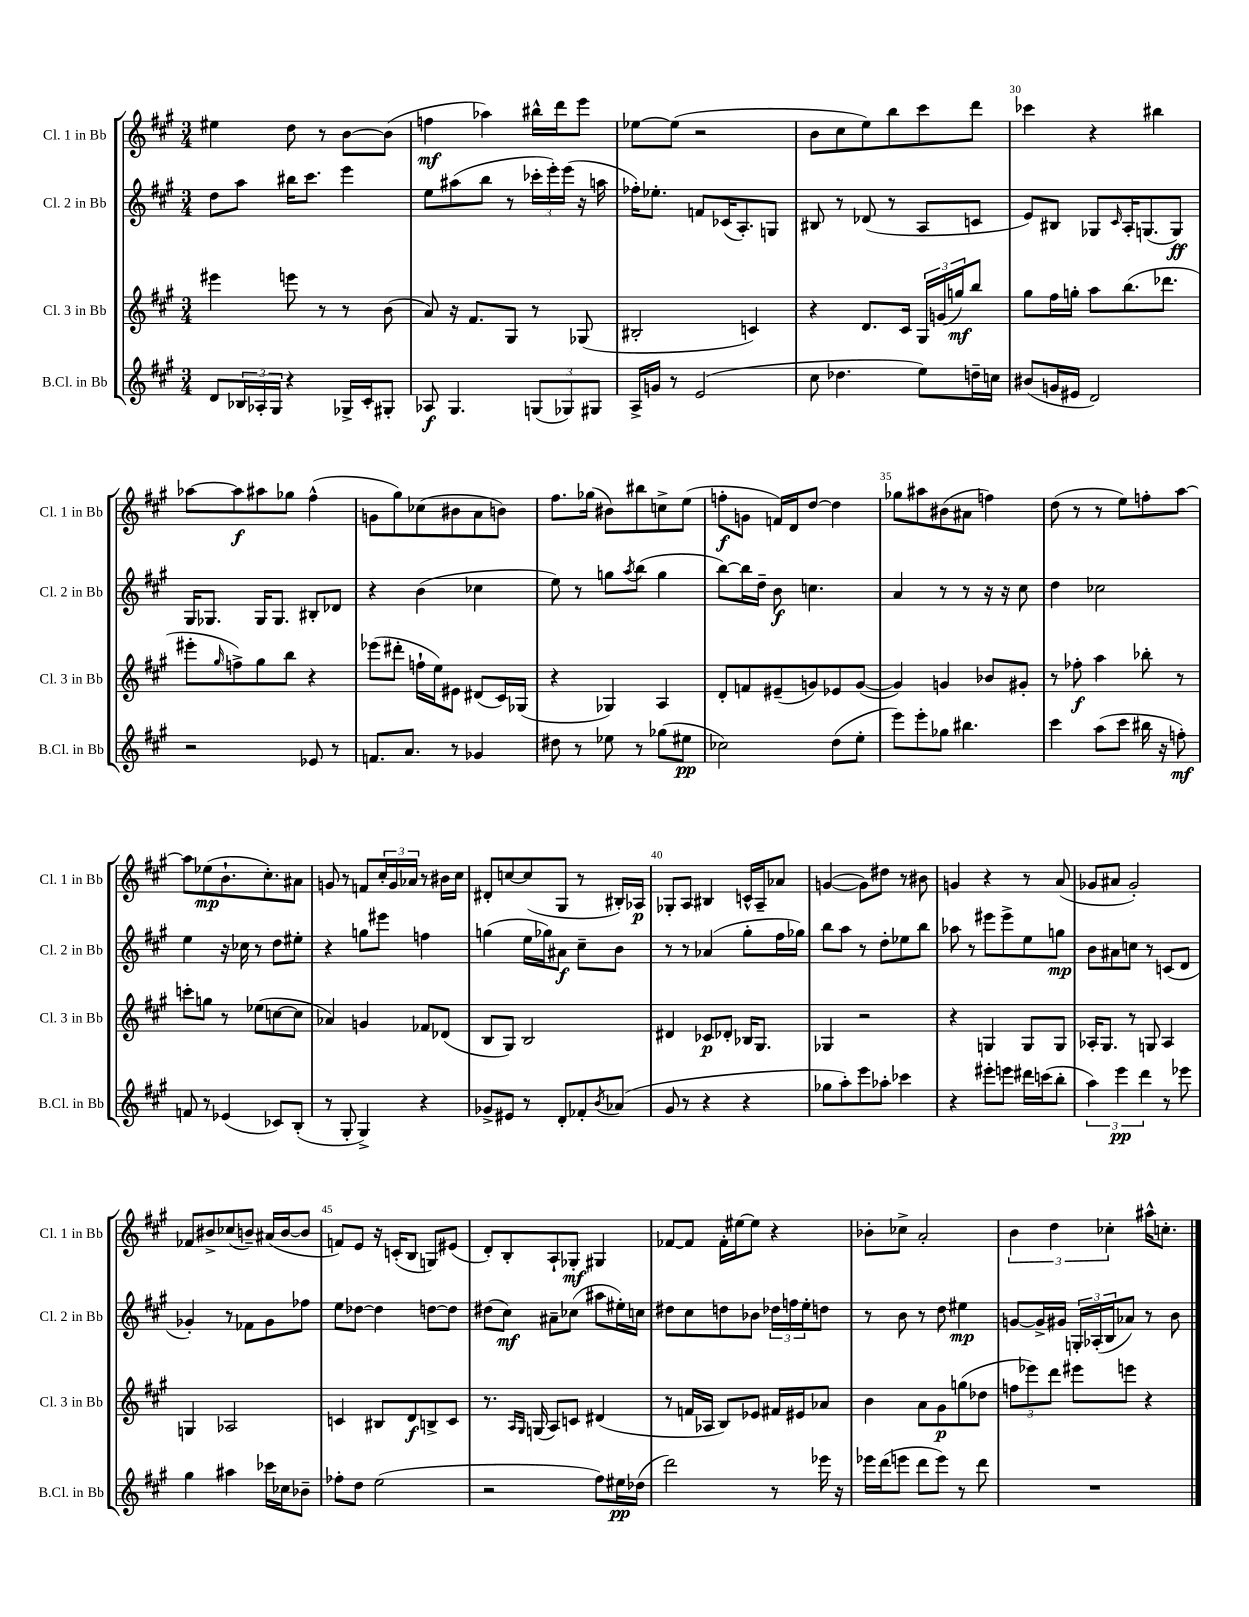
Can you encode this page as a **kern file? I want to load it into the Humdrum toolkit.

**kern	**dynam	**kern	**dynam	**kern	**dynam	**kern	**dynam
*part4	*part4	*part3	*part3	*part2	*part2	*part1	*part1
*staff4	*staff4	*staff3	*staff3	*staff2	*staff2	*staff1	*staff1
*I"B.Cl. in Bb	*	*I"Cl. 3 in Bb	*	*I"Cl. 2 in Bb	*	*I"Cl. 1 in Bb	*
*I'B.Cl. in Bb	*	*I'Cl. 3 in Bb	*	*I'Cl. 2 in Bb	*	*I'Cl. 1 in Bb	*
*clefG2	*	*clefG2	*	*clefG2	*	*clefG2	*
*k[f#c#g#]	*	*k[f#c#g#]	*	*k[f#c#g#]	*	*k[f#c#g#]	*
*M3/4	*	*M3/4	*	*M3/4	*	*M3/4	*
=26	=26	=26	=26	=26	=26	=26	=26
8d/L	.	4eee#X\	.	8dd\L	.	4ee#X\	.
24B-X/L	.	.	.	8aa\J	.	.	.
24A-X'/	.	.	.	.	.	.	.
24G#/JJ	.	.	.	.	.	.	.
4r	.	8eeen\	.	16bb#X\KL	.	8dd\	.
.	.	.	.	8.ccc#\J	.	.	.
.	.	8r	.	.	.	8r	.
16G-X^/LL	.	8r	.	4eee\	.	[8b\L	.
16c#'/J	.	.	.	.	.	.	.
8G#X'/J	.	(8b\	.	.	.	(8b\J]	.
=27	=27	=27	=27	=27	=27	=27	=27
8A-X/	f	8a/)	.	8ee\L	.	4ffn\	mf
4.G#/	.	16r	.	(8aa#X\	.	.	.
.	.	8.f#/L	.	.	.	.	.
.	.	.	.	8bb\J	.	4aa-X\)	.
.	.	8G#/J	.	8r	.	.	.
(12Gn/L	.	8r	.	24ccc-X'\LL	.	16bb#X^^\LL	.
.	.	.	.	24eee'\)	.	.	.
.	.	.	.	.	.	16ddd\J	.
12G-X/)	.	.	.	(24eee\JJ	.	.	.
.	.	(8G-X/	.	16r	.	8eee\J	.
12G#X/J	.	.	.	.	.	.	.
.	.	.	.	16aan\	.	.	.
=28	=28	=28	=28	=28	=28	=28	=28
16A^/LL	.	2B#X'/	.	16ff-X'\KL)	.	[8ee-X\L	.
16gn/JJ	.	.	.	8.ee-X'\J	.	.	.
8r	.	.	.	.	.	(8ee-\J]	.
(2e/	.	.	.	8fn/L	.	2r	.
.	.	.	.	(16c-X/K	.	.	.
.	.	.	.	8.A'/)	.	.	.
.	.	4cn/)	.	.	.	.	.
.	.	.	.	8Gn/J	.	.	.
=29	=29	=29	=29	=29	=29	=29	=29
8cc#\	.	4r	.	8B#X/	.	8b\L	.
4.dd-X\	.	.	.	8r	.	8cc#\	.
.	.	8.d/L	.	(8d-X/	.	8ee\)	.
.	.	.	.	8r	.	8bb\	.
.	.	16c#/Jk	.	.	.	.	.
8ee\L)	.	24G#/LL	.	8A/L	.	8ccc#\	.
.	.	(24gn/	.	.	.	.	.
.	.	24ggn/J)	mf	.	.	.	.
16ddn~\L	.	8bb/J	.	8cn/J	.	8ddd\J	.
16ccn\JJ	.	.	.	.	.	.	.
=30	=30	=30	=30	=30	=30	=30	=30
(8b#X/L	.	8gg#\L	.	8e/L)	.	4ccc-X\	.
16gn/L	.	16ff#\L	.	8B#X/J	.	.	.
16e#X/JJ	.	16ggn'\JJ	.	.	.	.	.
2d/)	.	8aa\L	.	8G-X/L	.	4r	.
.	.	.	.	16qqc#/	.	.	.
.	.	(8.bb\	.	16A'/K	.	.	.
.	.	.	.	(8.Gn/	.	.	.
.	.	.	.	.	.	4bb#X\	.
.	.	8.ddd-X\J	.	.	.	.	.
.	.	.	.	8G/J)	ff	.	.
!!LO:LB:g=z
=31	=31	=31	=31	=31	=31	=31	=31
2r	.	8eee#X'\L	.	16G#/KL	.	[8aa-X\L	.
.	.	.	.	8.G-X/J	.	.	.
.	.	16qqgg#/	.	.	.	.	.
.	.	8ffn^\)	.	.	.	8aa-\]	f
.	.	8gg#\	.	16G-/KL	.	8aa#X\	.
.	.	.	.	8.G-/J	.	.	.
.	.	8bb\J	.	.	.	8gg-X\J	.
8e-X/	.	4r	.	8B#X'/L	.	(4ff#^^\	.
8r	.	.	.	8d-X/J	.	.	.
=32	=32	=32	=32	=32	=32	=32	=32
8.fn/L	.	(8eee-X\L	.	4r	.	8gn\L	.
.	.	8ddd#X'\J	.	.	.	8gg#\)	.
8.a/J	.	.	.	.	.	.	.
.	.	16ffn`\LL	.	(4b\	.	(8cc-X\	.
.	.	16ee\J)	.	.	.	.	.
8r	.	8e#X\J	.	.	.	8b#X\	.
4g-X/	.	(8d#X/L	.	4cc-X\	.	8a\	.
.	.	16c#/L)	.	.	.	8bn\J)	.
.	.	(16G-X/JJ	.	.	.	.	.
=33	=33	=33	=33	=33	=33	=33	=33
8dd#X\	.	4r	.	8ee\)	.	8.ff#\L	.
8r	.	.	.	8r	.	.	.
.	.	.	.	.	.	(16gg-X\Jk	.
8ee-X\	.	4G-X/)	.	8ggn\L	.	8b#X\L)	.
.	.	.	.	8qaa/	.	.	.
8r	.	.	.	(8bb\J	.	8bb#X\	.
(8gg-X\L	.	4A/	.	4gg\	.	8ccn^\	.
8ee#X\J	pp	.	.	.	.	(8ee\J	.
=34	=34	=34	=34	=34	=34	=34	=34
2cc-X\)	.	8d'/L	.	[8bb\L)	.	8ffn'\L	f
.	.	8fn/	.	16bb\L]	.	8gn\J	.
.	.	.	.	16dd~\JJ	.	.	.
.	.	(8e#X~/	.	8b\	f	16fn/LL)	.
.	.	.	.	.	.	16d/J	.
.	.	8gn/)	.	4.ccn\	.	[8dd/J	.
(8dd\L	.	8e-X/	.	.	.	4dd\]	.
8ee'\J	.	([8g/J	.	.	.	.	.
=35	=35	=35	=35	=35	=35	=35	=35
8eee\L)	.	4g/])	.	4a/	.	8gg-X\L	.
8eee'\	.	.	.	.	.	8aa#X\	.
8gg-X\J	.	4gn/	.	8r	.	(8b#X\	.
4.bb#X\	.	.	.	8r	.	8a#X\J	.
.	.	8b-X/L	.	16r	.	4ffn\)	.
.	.	.	.	16r	.	.	.
.	.	8g#X'/J	.	8cc#\	.	.	.
=36	=36	=36	=36	=36	=36	=36	=36
4ccc#\	.	8r	.	4dd\	.	(8dd\	.
.	.	8ff-X'\	f	.	.	8r	.
(8aa\L	.	4aa\	.	2cc-X\	.	8r	.
8ccc#\J	.	.	.	.	.	8ee\L)	.
16bb#X\	.	8bb-X'\	.	.	.	8ffn'\	.
16r	.	.	.	.	.	.	.
8ffn'\)	mf	8r	.	.	.	[8aa\J	.
!!LO:LB:g=z
=37	=37	=37	=37	=37	=37	=37	=37
8fn/	.	8cccn'\L	.	4ee\	.	8aa\L]	.
8r	.	8ggn\J	.	.	.	(8ee-X\	mp
(4e-X/	.	8r	.	16r	.	8.b`\	.
.	.	.	.	16cc-X\	.	.	.
.	.	(8ee-X\L	.	8r	.	.	.
.	.	.	.	.	.	8.cc#'\)	.
8c-X/L)	.	[8ccn\	.	8dd\L	.	.	.
(8B'/J	.	8cc\J]	.	8ee#X'\J	.	8a#X\J	.
=38	=38	=38	=38	=38	=38	=38	=38
8r	.	4a-X/)	.	4r	.	8gn/	.
8G#'/	.	.	.	.	.	8r	.
4G#^/)	.	4gn/	.	8ggn\L	.	8fn/L	.
.	.	.	.	8eee#X\J	.	24cc#'/L	.
.	.	.	.	.	.	24g/	.
.	.	.	.	.	.	24a-X/JJ	.
4r	.	8f-X/L	.	4ffn\	.	8r	.
.	.	(8d-X/J	.	.	.	16b#X\LL	.
.	.	.	.	.	.	16cc#\JJ	.
=39	=39	=39	=39	=39	=39	=39	=39
8g-X^/L	.	8B/L	.	(4ggn\	.	8d#X'/L	.
8e#X/J	.	8G#/J)	.	.	.	[8ccn/	.
8r	.	2B/	.	16ee\LL	.	(8cc/]	.
.	.	.	.	16gg-X\J)	.	.	.
8d'/L	.	.	.	8a#X\J	f	8G#/J	.
8f-X'/	.	.	.	8cc#~\L	.	8r	.
8qb/	.	.	.	.	.	.	.
(8a-X/J	.	.	.	8b\J	.	16B#X'/LL)	.
.	.	.	.	.	.	16A-X/JJ	p
=40	=40	=40	=40	=40	=40	=40	=40
8g#/	.	4d#X/	.	8r	.	8G-X'/L	.
8r	.	.	.	8r	.	8A/J	.
4r	.	8c-X/L	p	(4a-X/	.	4B#X/	.
.	.	8d-X'/J	.	.	.	.	.
4r	.	16B-X/KL	.	8gg#'\L	.	16cn^^/LL	.
.	.	8.G#/J	.	.	.	16A~/J	.
.	.	.	.	16ff#\L	.	8a-X/J	.
.	.	.	.	16gg-X\JJ)	.	.	.
=41	=41	=41	=41	=41	=41	=41	=41
8gg-X\L	.	4G-X/	.	8bb\L	.	([4gn/	.
8aa'\)	.	.	.	8aa\J	.	.	.
8eee\	.	2r	.	8r	.	8g\L])	.
8aa-X'\J	.	.	.	8dd'\L	.	8dd#X\J	.
4ccc-X\	.	.	.	8ee-X\	.	8r	.
.	.	.	.	8bb\J	.	8b#X\	.
=42	=42	=42	=42	=42	=42	=42	=42
4r	.	4r	.	8aa-X\	.	4gn/	.
.	.	.	.	8r	.	.	.
8eee#X'\L	.	4Gn/	.	8eee#X\L	.	4r	.
8eeen\J	.	.	.	8eee#^\	.	.	.
16ddd#X\LL	.	8G/L	.	8ee\	.	8r	.
(16cccn\J	.	.	.	.	.	.	.
8bb'\J	.	8G/J	.	8ggn\J	mp	(8a/	.
=43	=43	=43	=43	=43	=43	=43	=43
6aa\)	.	16A-X'/KL	.	8b\L	.	8g-X/L	.
.	.	8.G#/J	.	.	.	.	.
.	.	.	.	8a#X\	.	8a#X/J	.
6eee\	pp	.	.	.	.	.	.
.	.	8r	.	8ccn\J	.	2g-'/)	.
6ddd\	.	.	.	.	.	.	.
.	.	8Gn/	.	8r	.	.	.
8r	.	4A-/	.	(8cn/L	.	.	.
8eee-X\	.	.	.	8d/J	.	.	.
!!LO:LB:g=z
=44	=44	=44	=44	=44	=44	=44	=44
4gg#\	.	4Gn/	.	4g-X'/)	.	8f-X/L	.
.	.	.	.	.	.	8b#X^/	.
4aa#X\	.	2A-X/	.	8r	.	(8cc-X/	.
.	.	.	.	8f-X\L	.	8bn~/J)	.
16ccc-X\LL	.	.	.	8g-\	.	(16a#X/LL	.
16cc-X\J	.	.	.	.	.	[16b/J	.
8b-X~\J	.	.	.	8ff-X\J	.	8b/J]	.
=45	=45	=45	=45	=45	=45	=45	=45
8ff-X'\L	.	4cn/	.	8ee\L	.	8fn/L)	.
8dd\J	.	.	.	[8dd-X\J	.	8e/J	.
(2ee\	.	8B#X/L	.	4dd-\]	.	16r	.
.	.	.	.	.	.	(16cn'/KL	.
.	.	8d/	f	.	.	8B/J	.
.	.	8Bn^/	.	[8ddn\L	.	8Gn/L)	.
.	.	8c/J	.	8dd\J]	.	(8e#X/J	.
=46	=46	=46	=46	=46	=46	=46	=46
2r	.	8.r	.	(8dd#X\L	.	8d'/L)	.
.	.	.	.	8cc#\J)	mf	8B'/	.
.	.	16qqA/LL	.	.	.	.	.
.	.	16qqG#/JJ	.	.	.	.	.
.	.	(16Gn/	.	.	.	.	.
.	.	8A/L)	.	8a#X~\L	.	8A`/	.
.	.	8cn/J	.	(8cc-X\J	.	8G-X'/J	mf
8ff#\L)	.	(4d#X/	.	8aa#X\L	.	4G#X/	.
16ee#X\L	pp	.	.	16ee#X'\L)	.	.	.
(16dd-X\JJ	.	.	.	16ccn\JJ	.	.	.
=47	=47	=47	=47	=47	=47	=47	=47
2ddd\)	.	8r	.	8dd#X\L	.	[8f-X/L	.
.	.	16fn/LL	.	8cc#\	.	8f-/J]	.
.	.	16A-X/JJ	.	.	.	.	.
.	.	8B/L)	.	8ddn\	.	16f-'\LL	.
.	.	.	.	.	.	[16ee#X\J	.
.	.	8e-X/J	.	8b-X\J	.	8ee#\J]	.
8r	.	16f#X/LL	.	24dd-X\LL	.	4r	.
.	.	.	.	24ffn\	.	.	.
.	.	16e#X/J	.	.	.	.	.
.	.	.	.	24ee'\J	.	.	.
16eee-X\	.	8a-X/J	.	8ddn\J	.	.	.
16r	.	.	.	.	.	.	.
=48	=48	=48	=48	=48	=48	=48	=48
16eee-X\LL	.	4b\	.	8r	.	8b-X'\L	.
(16ddd\J	.	.	.	.	.	.	.
8eeen\J	.	.	.	8b\	.	8cc-X^\J	.
8ddd\L	.	8a\L	.	8r	.	2a'/	.
8eee\J)	.	8g#\	p	8dd\	.	.	.
8r	.	(8ggn\	.	4ee#X\	mp	.	.
8ddd\	.	8dd-X\J	.	.	.	.	.
=49	=49	=49	=49	=49	=49	=49	=49
2.r	.	12ffn\L	.	[8gn/L	.	6b\	.
.	.	12eee-X\)	.	.	.	.	.
.	.	.	.	16g^/L]	.	.	.
.	.	12ddd\J	.	.	.	6dd\	.
.	.	.	.	16g#X/JJ	.	.	.
.	.	8eee#X\L	.	24Gn'/LL	.	.	.
.	.	.	.	(24A-X'/	.	.	.
.	.	.	.	24B/J	.	6cc-X'\	.
.	.	8eeen\J	.	8a-X/J)	.	.	.
.	.	4r	.	8r	.	16aa#X^^\KL	.
.	.	.	.	.	.	8.ccn'\J	.
.	.	.	.	8b\	.	.	.
==	==	==	==	==	==	==	==
*-	*-	*-	*-	*-	*-	*-	*-
